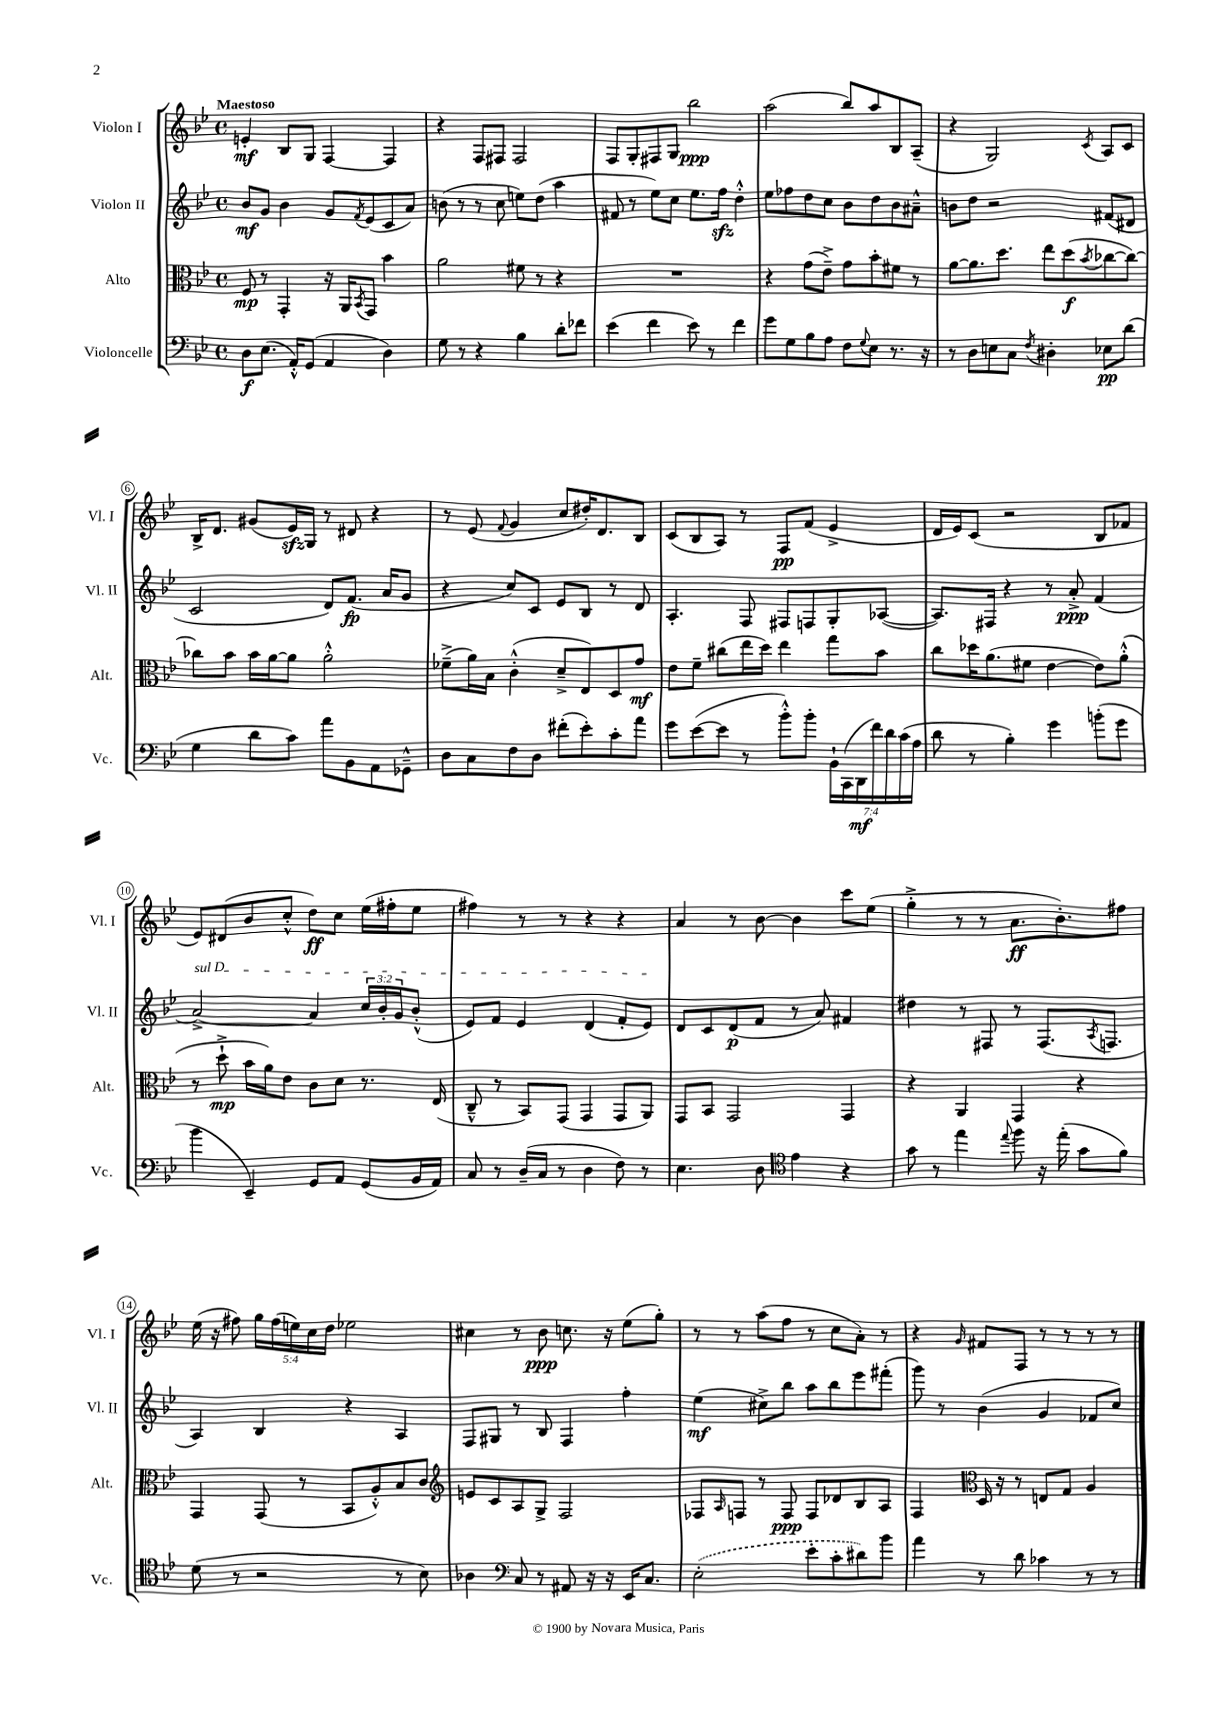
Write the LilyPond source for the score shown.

<<
\new StaffGroup <<
\new Staff = "s0" \with { instrumentName = "Violon I" shortInstrumentName = "Vl. I" } {
    \clef treble \key bes \major \defaultTimeSignature \time 4/4 \override Staff.TupletNumber.text = #tuplet-number::calc-fraction-text \tempo "Maestoso"
    e'4-.\mf bes8 g8 f4~ f4 |
    r4 f8 fis8 fis2 |
    f8 g8-. fis8 g8 bes''2\ppp |
    a''2( bes''8) a''8 bes8 a8--( |
    r4 g2) \acciaccatura { c'8 } a8 c'8 |
    bes16-> d'8. gis'8( ees'16\sfz) g16 r8 dis'8 r4 |
    r8 ees'8( \appoggiatura { f'8 } g'4 c''8 dis''16-.) d'8. bes8 |
    c'8( bes8 a8) r8 f8\pp f'8( ees'4-> |
    d'16 ees'16) c'8( r2 bes8 fes'8 |
    ees'8) dis'8( bes'8 c''8-.-^ d''8\ff) c''8 ees''16( fis''16-. ees''8 |
    fis''4) r8 r8 r4 r4 |
    a'4 r8 bes'8~ bes'4 c'''8 ees''8( |
    g''4-.-> r8 r8 a'8.\ff bes'8.-.) fis''8 |
    ees''16( r16 fis''8) \tuplet 5/4 { g''16 fis''16( e''16) c''16 d''16 } ees''2 |
    cis''4 r8 bes'8\ppp c''8. r16 ees''8( g''8-.) |
    r8 r8 a''8( f''8 r8 c''8 a'8-.) r8 |
    r4 \grace { g'16 } fis'8 f8 r8 r8 r8 r8 \bar "|." |
}
\new Staff = "s1" \with { instrumentName = "Violon II" shortInstrumentName = "Vl. II" } {
    \clef treble \key bes \major \defaultTimeSignature \time 4/4 \override Staff.TupletNumber.text = #tuplet-number::calc-fraction-text
    bes'8\mf g'8 bes'4 g'8 \acciaccatura { f'8 } ees'8( c'8 a'8) |
    b'8( r8 r8 c''8 e''8) d''8( a''4 |
    fis'8 r8 ees''8) c''8 ees''8. f''16\sfz d''4-.-^ |
    ees''8 fes''8 d''8 c''8 bes'8 d''8 bes'8 ais'8---^ |
    b'8 d''8 r2 fis'8( dis'8 |
    c'2 d'8) f'8.\fp( a'16 g'8 |
    r4 c''8) c'8 ees'8 bes8 r8 d'8 |
    a4.-. f8 fis8 f8 g8-. aes8~( |
    aes8.) fis16 r4 r8 a'8-.->\ppp f'4( |
    \once \override TextSpanner.bound-details.left.text = \markup { \italic "sul D" } a'2~->\startTextSpan) a'4 \tuplet 3/2 { c''16 bes'16-. g'16 } bes'8-.-^( |
    ees'8) f'8 ees'4 d'4( f'8-. ees'8\stopTextSpan) |
    d'8 c'8 d'8\p( f'8 r8 a'8) fis'4 |
    dis''4 r8 fis8 r8 fis8.( \acciaccatura { a8 } f8. |
    a4) bes4 r4 a4 |
    f8 gis8 r8 bes8 f4 f''4-. |
    ees''4\mf( cis''8->) bes''8 a''8 bes''8 ees'''8 fis'''8-.( |
    g'''8) r8 bes'4( g'4 fes'8 c''8) \bar "|." |
}
\new Staff = "s2" \with { instrumentName = "Alto" shortInstrumentName = "Alt." } {
    \clef alto \key bes \major \defaultTimeSignature \time 4/4
    f8\mp r8 g,4-. r16 a,16 \acciaccatura { bes,8 } g,8 bes'4 |
    a'2 fis'8 r8 r4 |
    R1 |
    r4 g'8( ees'8--->) g'8 bes'8-. fis'8 r8 |
    a'8~ a'8. d''8. ees''8 d''8\f( \acciaccatura { bes'8 } ces''8~ ces''8~) |
    ces''8 bes'8 bes'16 a'16~ a'8 a'2-.-^ |
    fes'8--->( a'16) bes16 c'4-.-^( d'8---> ees8) d8 g'8\mf |
    ees'8 f'8-- cis''8( ees''16 d''16) ees''4 g''8 bes'8 |
    c''8 des''16 a'8.( fis'8 ees'4~ ees'8) a'8-.-^( |
    r8 d''8-!->\mp bes'16 a'16) ees'8 c'8 d'8 r8. ees16( |
    c8---^ r8 bes,8) g,8( g,4 g,8 a,8) |
    g,8 bes,8 g,2 g,4 |
    r4 a,4 g,4 r4 |
    g,4 g,8( r8 bes,8 a8-.-^) bes8 c'8 |
    \clef treble e'8 c'8 a8 g8-> f2 |
    fes8 \grace { a16 } f8 r8 f8\ppp f8 des'8 bes8 a8 |
    f4 \clef alto d16 r16 r8 e8 g8 a4 \bar "|." |
}
\new Staff = "s3" \with { instrumentName = "Violoncelle" shortInstrumentName = "Vc." } {
    \clef bass \key bes \major \defaultTimeSignature \time 4/4 \override Staff.TupletNumber.text = #tuplet-number::calc-fraction-text
    d8\f ees8.( a,16-.-^) g,8( a,4 d4) |
    g8 r8 r4 bes4 d'8-. fes'8 |
    ees'4( f'4 ees'8) r8 f'4 |
    g'8 g8 bes8 a8 f8 \appoggiatura { g8 } ees8 r8. r16 |
    r8 d8 e8 c8 \acciaccatura { f8 } dis4-. ees8\pp d'8( |
    g4 d'8 c'8) a'8 bes,8 a,8 ges,8---^ |
    d8 c8 f8 d8 fis'8-.( ees'8-.) c'8-. a'8 |
    g'8 ees'8~( ees'8 r8 bes'8-.-^) bes'8-. \tuplet 7/4 { bes,16-! c,16( d,16\mf f'16) d'16 c'16( a16 } |
    d'8 r8 bes4-.) g'4 b'8-.( g'8 |
    bes'4 ees,4--) g,8 a,8 g,8( bes,16 a,16) |
    c8 r8 d16--( c16 r8 d4 f8) r8 |
    ees4. d8 \clef tenor ees'4 r4 |
    g'8 r8 ees''4 \appoggiatura { ees''8 } f''8 r16 ees''16-.( g'8 f'8) |
    d'8( r8 r2 r8 bes8) |
    aes4 \clef bass c8 r8 ais,8 r16 r16 ees,16 c8. |
    \once \slurDashed ees2-.( ees'8-. c'8-. dis'8) bes'8 |
    a'4 r8 d'8 ces'4 r8 r8 \bar "|." |
}
>>
>>
\layout { \context { \Score \override BarNumber.stencil = #(make-stencil-circler 0.1 0.3 ly:text-interface::print) } }
